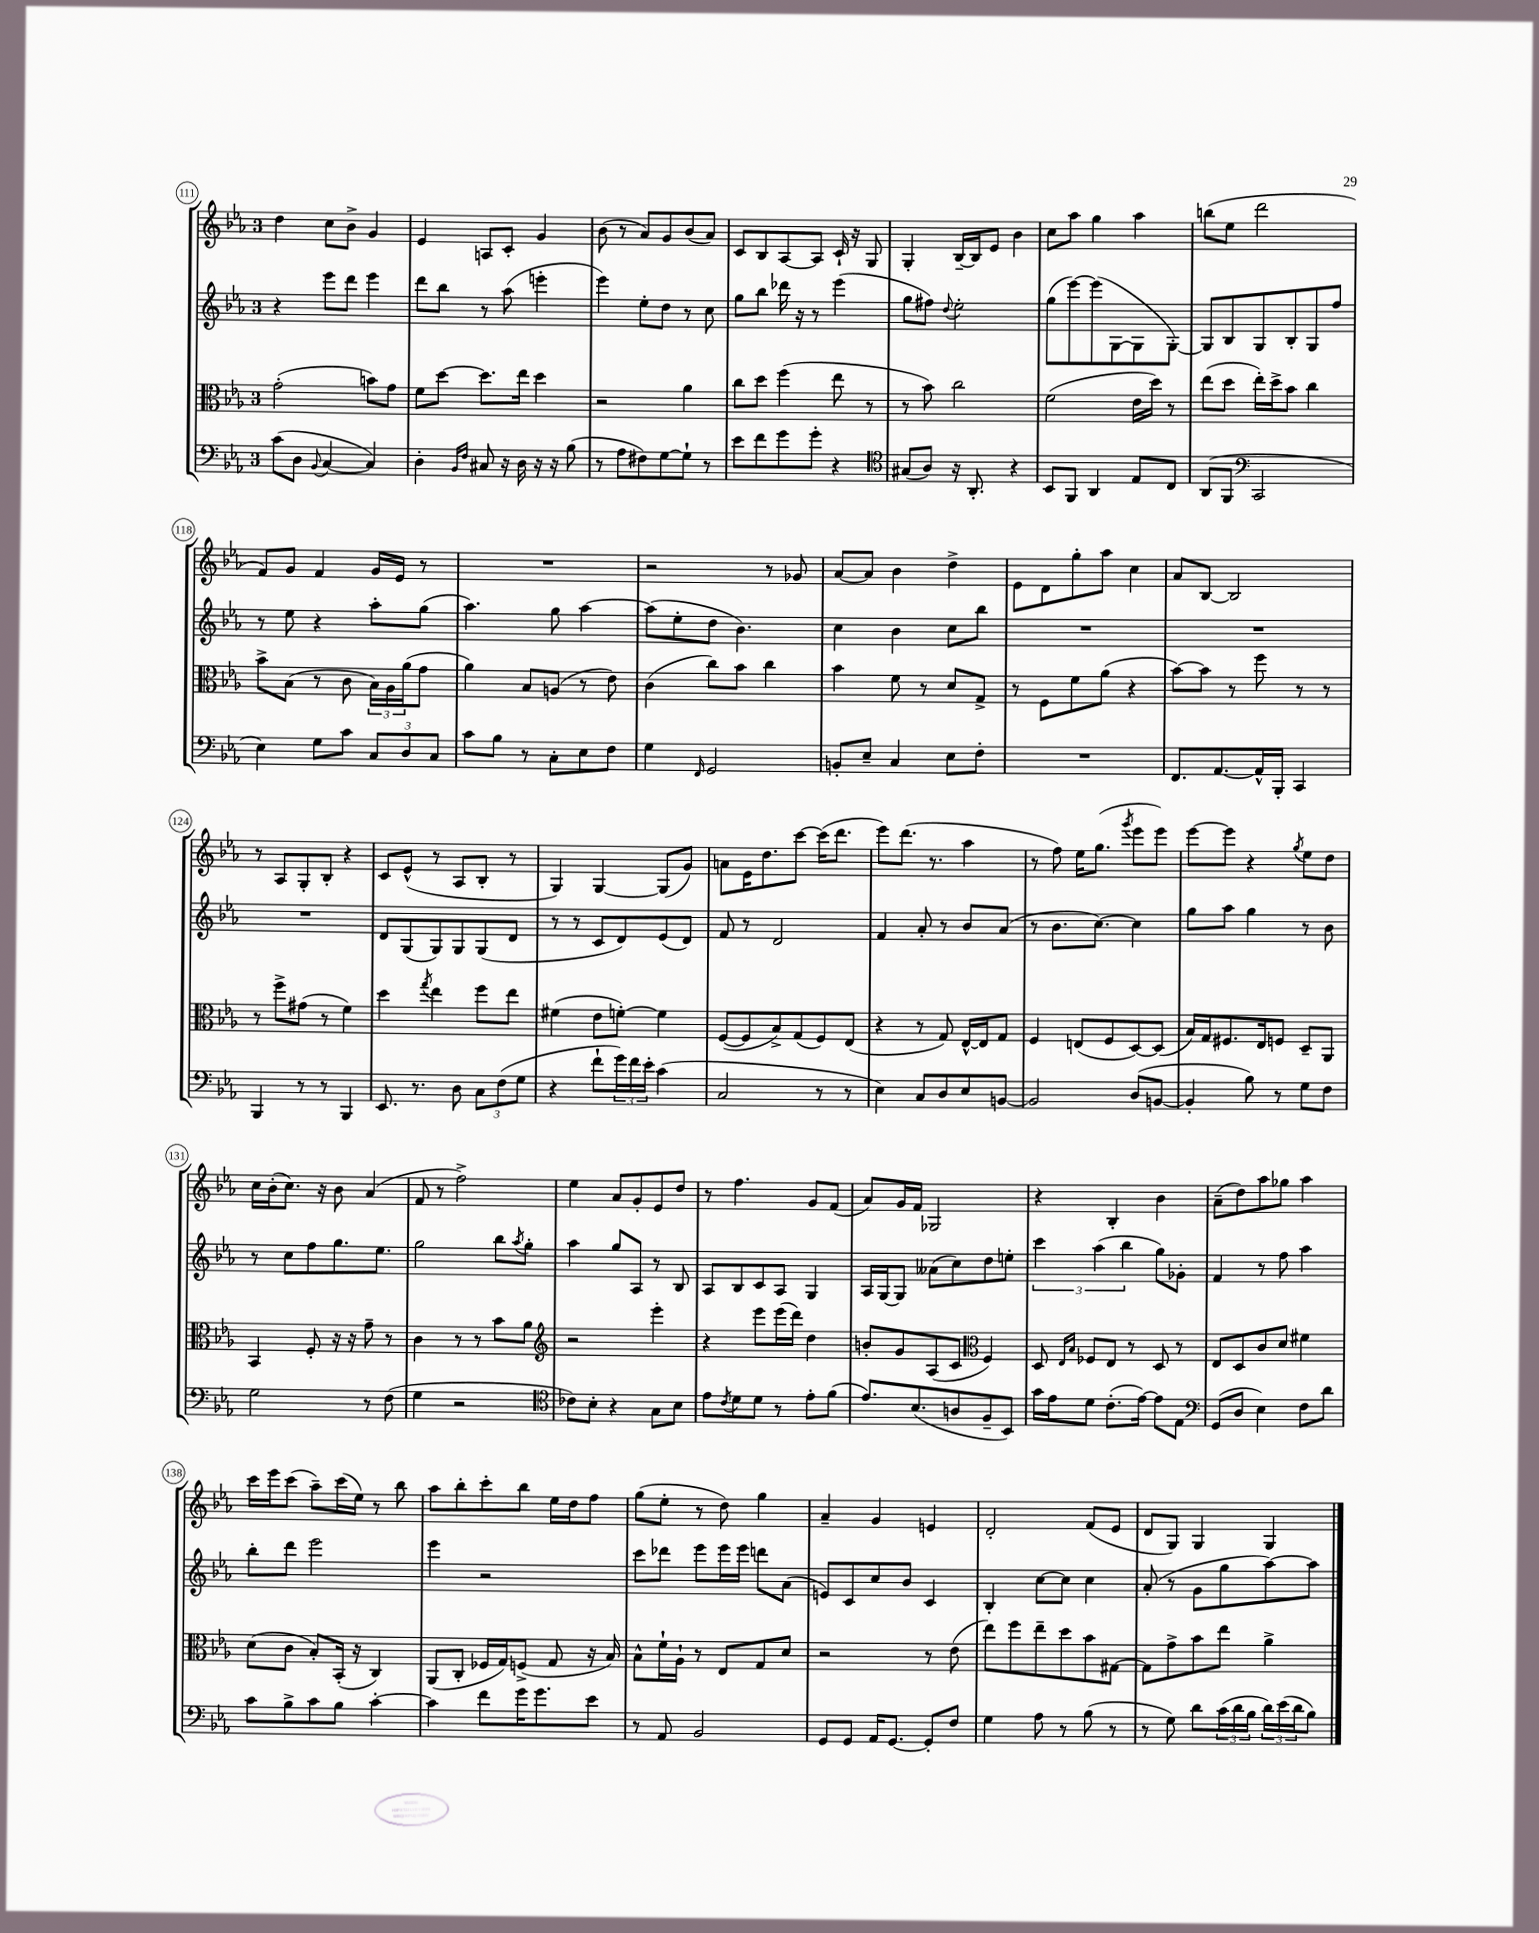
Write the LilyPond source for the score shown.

<<
\new StaffGroup <<
\new Staff = "s0" {
    \clef treble \key ees \major \once \override Staff.TimeSignature.style = #'single-digit \time 3/4
    d''4 c''8 bes'8-> g'4 |
    ees'4 a8 c'8-. g'4 |
    bes'8( r8 aes'8) g'8 bes'8( aes'8) |
    c'8 bes8 aes8~ aes8 c'16-! r16 g8 |
    g4-. bes16~-- bes16 ees'8 bes'4 |
    c''8 aes''8 g''4 aes''4 |
    b''8( ees''8 d'''2 |
    f'8) g'8 f'4 g'16 ees'16 r8 |
    R2. |
    r2 r8 ges'8 |
    aes'8~ aes'8 bes'4 d''4-> |
    ees'8 d'8 g''8-. aes''8 c''4 |
    aes'8 bes8~ bes2 |
    r8 aes8 g8-. bes8-. r4 |
    c'8 ees'8-^( r8 aes8 bes8-. r8 |
    g4) g4~ g8( g'8) |
    a'8 ees'16 d''8. c'''8~ c'''16( d'''8. |
    ees'''8) d'''8.( r8. aes''4 |
    r8 f''8) ees''16 g''8.( \acciaccatura { g'''8 } ees'''8 ees'''8) |
    ees'''8~ ees'''8 r4 \acciaccatura { g''8 } ees''8 d''8 |
    c''16 bes'16-.( c''8.) r16 bes'8 aes'4( |
    f'8 r8 f''2->) |
    ees''4 aes'8 g'8-. ees'8 d''8 |
    r8 f''4. g'8 f'8( |
    aes'8) g'16 f'16 ges2 |
    r4 bes4-. bes'4 |
    aes'8--( d''8) aes''8 ges''8 aes''4 |
    c'''16 ees'''16 c'''8( aes''8--) c'''16( ees''16) r8 bes''8 |
    aes''8 bes''8-. c'''8-. bes''8 ees''16 d''16 f''8 |
    g''8( ees''8-. r8 d''8) g''4 |
    aes'4-- g'4 e'4 |
    d'2-. f'8( ees'8 |
    d'8 g8) g4 g4 \bar "|." |
}
\new Staff = "s1" {
    \clef treble \key ees \major \once \override Staff.TimeSignature.style = #'single-digit \time 3/4
    r4 ees'''8 d'''8 ees'''4 |
    d'''8 bes''8 r8 aes''8( e'''4-. |
    ees'''4) ees''8-. d''8 r8 c''8 |
    g''8 bes''8 des'''16 r16 r8 ees'''4( |
    g''8 fis''8) \appoggiatura { d''8 } ees''2-. |
    g''8( ees'''8~) ees'''8( g8~ g8 g8~-.) |
    g8 bes8 g8 bes8-. g8 f''8 |
    r8 ees''8 r4 aes''8-. g''8( |
    aes''4.) g''8 aes''4~ |
    aes''8( ees''8-. d''8 bes'4.) |
    c''4 bes'4 c''8 bes''8 |
    R2. |
    R2. |
    R2. |
    d'8 g8( g8) g8 g8( d'8 |
    r8 r8 c'8 d'8) ees'8( d'8) |
    f'8 r8 d'2 |
    f'4 aes'8-. r8 bes'8 aes'8( |
    r8 bes'8. c''8.~) c''4 |
    g''8 aes''8 g''4 r8 bes'8 |
    r8 c''8 f''8 g''8. ees''8. |
    g''2 bes''8 \acciaccatura { aes''8 } g''8-. |
    aes''4 g''8 aes8 r8 bes8 |
    aes8 bes8 c'8 aes8 g4 |
    aes16 g16~ g8 aeses'8( c''8) d''8 e''8-. |
    \tuplet 3/2 { c'''4 aes''4( bes''4 } g''8) ges'8-. |
    f'4 r8 f''8 aes''4 |
    bes''8-. d'''8 ees'''2 |
    ees'''4 r2 |
    c'''8 des'''8 ees'''8 ees'''16 ees'''16 d'''8 aes'8( |
    e'8) c'8 c''8 bes'8 c'4 |
    bes4-. c''8~ c''8 c''4 |
    aes'8-.( r8 g'8 g''8 aes''8~) aes''8 \bar "|." |
}
\new Staff = "s2" {
    \clef alto \key ees \major \once \override Staff.TimeSignature.style = #'single-digit \time 3/4
    g'2-.( b'8) g'8 |
    f'8 d''8~ d''8. ees''16 d''4 |
    r2 aes'4 |
    c''8 d''8 f''4( ees''8 r8 |
    r8 bes'8) c''2 |
    f'2( ees'16 d''16) r8 |
    ees''8( d''8 ees''16-.) d''16-> bes'8 c''4 |
    bes'8-> bes8( r8 c'8 \tuplet 3/2 { bes16) aes16 aes'16( } g'8 |
    aes'4) bes8 a8( r8 ees'8) |
    c'4( c''8) bes'8 c''4 |
    bes'4 f'8 r8 d'8 g8-> |
    r8 f8 f'8 aes'8( r4 |
    bes'8~) bes'8 r8 f''8 r8 r8 |
    r8 f''8-> gis'8( r8 f'4) |
    d''4 \acciaccatura { g''8 } ees''4 f''8 ees''8 |
    fis'4( ees'8 f'8~-.) f'4 |
    f8~( f8 bes8->) g8( f8) ees8( |
    r4 r8 g8) ees16~-^ ees16 g8 |
    f4 e8( f8 d8~) d8( |
    bes16) g16 fis8. ees16 f8 d8-- aes,8 |
    bes,4 f8-. r16 r16 g'8-- r8 |
    c'4 r8 r8 bes'8 aes'8 |
    \clef treble r2 ees'''4-. |
    r4 ees'''8 ees'''16( d'''16) d''4 |
    b'8-. g'8 aes8( c'8 \clef alto f4) |
    d8 \grace { ees16 bes16 } fes8 ees8 r8 d8 r8 |
    ees8 d8 c'8 d'8 fis'4 |
    d'8( c'8 bes8-.) bes,16-.( r16 c4) |
    aes,8( c8-. fes16 g16) f8->( g8 r16 bes16) |
    bes8-^ f'16-! aes16-! r8 ees8 g8 d'8 |
    r2 r8 ees'8( |
    ees''8) f''8 ees''8-- d''8 bes'8 gis8~ |
    gis8 g'8-> bes'8 ees''8 aes'4-> \bar "|." |
}
\new Staff = "s3" {
    \clef bass \key ees \major \once \override Staff.TimeSignature.style = #'single-digit \time 3/4
    c'8( d8 \appoggiatura { bes,8 } c4~ c4) |
    d4-. \grace { bes,16 f16 } cis8 r16 d16 r16 r16 bes8( |
    r8 aes8 fis8) g8~ g8-! r8 |
    ees'8 f'8 g'8 g'8-. r4 |
    \clef tenor gis8( aes8) r16 aes,8.-. r4 |
    bes,8 f,8 aes,4 ees8 c8 |
    aes,8( f,8 \clef bass c,2 |
    ees4) g8 c'8 \tuplet 3/2 { c8 d8 c8 } |
    c'8 bes8 r8 c8-. ees8 f8 |
    g4 \grace { f,16 } g,2 |
    b,8-. ees8-- c4 ees8 f8-. |
    R2. |
    f,8. aes,8.~ aes,16-^ bes,,16-. c,4 |
    bes,,4 r8 r8 bes,,4 |
    ees,8. r8. d8 \tuplet 3/2 { c8 f8( g8 } |
    r4 f'8-! \tuplet 3/2 { g'16) f'16 ees'16-. } c'4( |
    c2 r8 r8 |
    ees4) c8 d8 ees8 b,8~ |
    b,2 d8( b,8~ |
    b,4-. bes8) r8 g8 f8 |
    g2 r8 f8( |
    g4 r2 |
    \clef tenor ces'8) bes8-. r4 g8 bes8 |
    ees'8 \acciaccatura { c'8 } d'8 d'8 r8 ees'8-. f'8( |
    ees'8.) bes8.( a8 f8-- bes,8) |
    g'16 ees'16 d'8 c'8.-.( ees'16~) ees'8 ees8 |
    \clef bass g,8( d8 ees4) f8 d'8 |
    c'8 bes8-> c'8 bes8 c'4~-. |
    c'4 f'8 g'16 g'8. ees'8 |
    r8 aes,8 bes,2 |
    g,8 g,8 aes,16 g,8.~ g,8-. f8 |
    g4 aes8 r8 bes8( r8 |
    r8 g8) d'8 \tuplet 3/2 { c'16( d'16 bes16 } \tuplet 3/2 { d'16) ees'16( d'16 } bes8) \bar "|." |
}
>>
>>
\layout { \context { \Score currentBarNumber = #111 \override BarNumber.stencil = #(make-stencil-circler 0.1 0.3 ly:text-interface::print) } }
